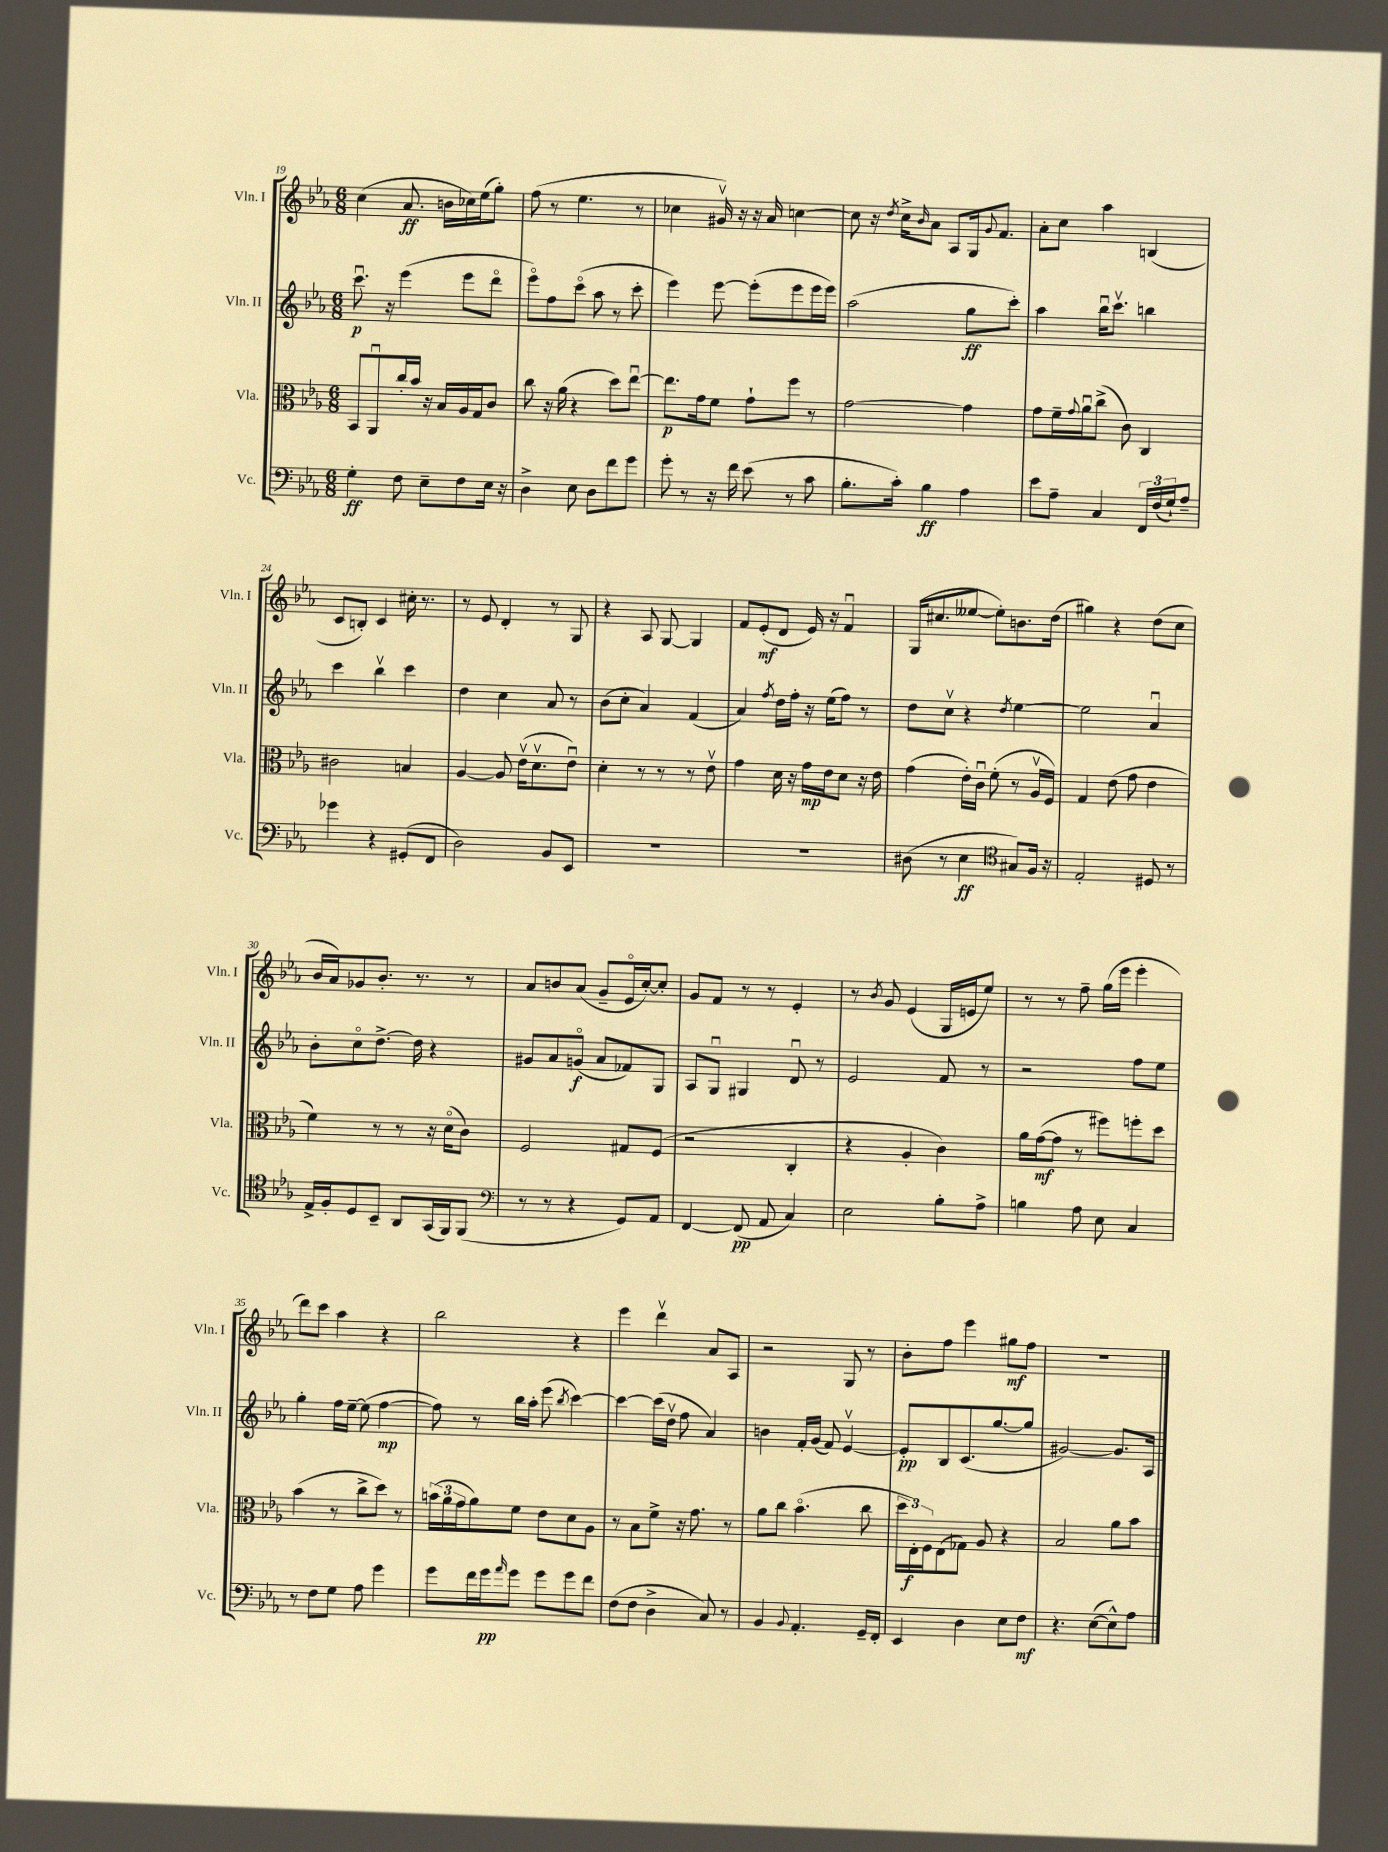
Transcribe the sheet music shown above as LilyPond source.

<<
\new StaffGroup <<
\new Staff = "s0" \with { instrumentName = "Vln. I" shortInstrumentName = "Vln. I" } {
    \clef treble \key ees \major \numericTimeSignature \time 6/8
    c''4( aes'8.\ff b'16 ces''16) ees''16( g''8-.) |
    f''8( r8 ees''4. r8 |
    ces''4 gis'16\upbow) r16 r16 aes'16 c''4~ |
    c''8 r16 \acciaccatura { d''8 } c''16-> \grace { bes'16 } aes'8 aes8 g16 \appoggiatura { g'8 } f'8. |
    aes'8-. c''8 aes''4 b4( |
    c'8 b8-.) c'4 cis''16-. r8. |
    r8 ees'8 d'4-. r8 g8 |
    r4 aes8 g8~ g4 |
    f'8 ees'8-.\mf( d'8 ees'16) r16 f'4\downbow |
    g16( cis''8. eeses''8~ eeses''8-.) b'8. d''16( |
    gis''4) r4 d''8( c''8 |
    bes'16 aes'16) ges'8 bes'8.-. r8. r8 |
    aes'8 b'8 aes'8( g'8-- ees'16\flageolet c''16~-.) c''8-. |
    g'8 f'8 r8 r8 ees'4-. |
    r8 \acciaccatura { bes'8 } g'8 ees'4( g16 e'16 ees''8) |
    r8 r8 f''8-- g''16( ees'''16 ees'''4-. |
    d'''8) c'''8 aes''4 r4 |
    bes''2 r4 |
    ees'''4 d'''4\upbow aes'8 aes8 |
    r2 g8 r8 |
    bes'8-. f''8 ees'''4 gis''8\mf f''8 |
    R2. \bar "|." |
}
\new Staff = "s1" \with { instrumentName = "Vln. II" shortInstrumentName = "Vln. II" } {
    \clef treble \key ees \major \numericTimeSignature \time 6/8
    c'''8.\downbow\p r16 ees'''4( ees'''8 d'''8\flageolet |
    ees'''8\flageolet) f''8 c'''8\flageolet( aes''8 r8 c'''8-. |
    ees'''4) ees'''8~ ees'''8-.( ees'''8 ees'''16 ees'''16) |
    aes''2( g''8\ff c'''8-.) |
    aes''4 bes''16\downbow c'''8.\upbow b''4 |
    c'''4 bes''4\upbow c'''4 |
    d''4 c''4 aes'8 r8 |
    bes'8( c''8-. aes'4) f'4( |
    aes'4) \acciaccatura { f''8 } d''16 f''16-. r16 ees''16( f''8) r8 |
    d''8 c''8\upbow r4 \acciaccatura { d''8 } ees''4~ |
    ees''2 aes'4\downbow |
    bes'8-. c''8\flageolet d''8.~-> d''16 r4 |
    gis'8 aes'8 g'8\flageolet\f( aes'8 fes'8) g8 |
    aes8 g8\downbow gis4 d'8\downbow r8 |
    ees'2 f'8 r8 |
    r2 f''8 ees''8 |
    g''4-. f''16 ees''16~-- ees''8( f''4~\mp |
    f''8) r8 bes''16 aes''16-. ees'''8( \acciaccatura { bes''8 } c'''4~) |
    c'''4~ c'''16( d''16\upbow f''8 aes'4) |
    b'4 f'16-. g'16( f'8) ees'4~\upbow |
    ees'8-.\pp bes8 c'8.( g''8.~ g''8 |
    gis'2~) gis'8. aes16 \bar "|." |
}
\new Staff = "s2" \with { instrumentName = "Vla." shortInstrumentName = "Vla." } {
    \clef alto \key ees \major \numericTimeSignature \time 6/8
    bes,8 aes,8\downbow c''16-. bes'16 r16 bes16 aes16 g16 c'8 |
    c''8 r16 aes'16( r4 d''8) ees''8~\downbow |
    ees''8.\p g'16 f'8 g'8-! f''8 r8 |
    g'2~ g'4 |
    g'8 f'16-- \appoggiatura { g'8 } aes'16\downbow c''8->( c'8) c4 |
    cis'2 b4 |
    aes4~ aes8 ees'16\upbow( d'8.\upbow ees'8\downbow) |
    d'4-. r8 r8 r8 ees'8\upbow |
    g'4 d'16 r16 g'16\mp ees'16 d'8 r16 ees'16 |
    g'4( ees'16-.) c'16\downbow f'8-.( r8 aes16\upbow f16) |
    g4 ees'8( g'8 ees'4 |
    f'4) r8 r8 r16 d'16\flageolet( c'8) |
    f2 gis8 f8( |
    r2 c4-. |
    r4 aes4-. c'4) |
    aes'16 g'16~\mf( g'8 r8 fis''8) f''8-. d''8 |
    bes'4( r8 c''8-> d''8) r8 |
    \tuplet 3/2 { b'16( aes'16 g'16 } aes'8) f'8 ees'8 d'8 aes8 |
    r8 bes8 f'8-> r16 g'8. r8 |
    aes'8 c''8 bes'4.\flageolet( c''8 |
    \tuplet 3/2 { d''16 ees16-.\f) f16 } ees8( ges8) aes8 r4 |
    bes2 aes'8 bes'8 \bar "|." |
}
\new Staff = "s3" \with { instrumentName = "Vc." shortInstrumentName = "Vc." } {
    \clef bass \key ees \major \numericTimeSignature \time 6/8
    g4-.\ff f8 ees8-- f8 ees16 r16 |
    d4-> ees8 d8 f'8 g'8 |
    g'8-. r8 r16 f'16 ees'8( r8 c'8 |
    bes8.-. c'16-.) bes4\ff aes4 |
    ees'8 aes8-- c4 \tuplet 3/2 { f,16 f16( g16-!) } aes8-- |
    ges'4 r4 gis,8-.( f,8 |
    d2) bes,8 ees,8 |
    R2. |
    R2. |
    dis8( r8 ees4\ff \clef tenor gis8) f16 r16 |
    ees2-. dis8 r8 |
    ees16-> f16-. d8 bes,8-- aes,8 g,16( f,16) f,8( |
    \clef bass r8 r8 r4 g,8) aes,8 |
    f,4~ f,8\pp( aes,8 c4) |
    ees2 bes8-. aes8-> |
    b4 aes8 ees8 c4 |
    r8 f8 g8 aes8 g'4 |
    g'8 f'16 g'16\pp \grace { aes'16 } g'8 g'8 g'8 f'8 |
    f8( f8 d4-> c8) r8 |
    bes,4 \appoggiatura { bes,8 } aes,4.-. g,16-- f,16-. |
    ees,4 d4 ees8 f8\mf |
    r4. ees8~( ees8-^) aes8 \bar "|." |
}
>>
>>
\layout { \context { \Score currentBarNumber = #19 } }
